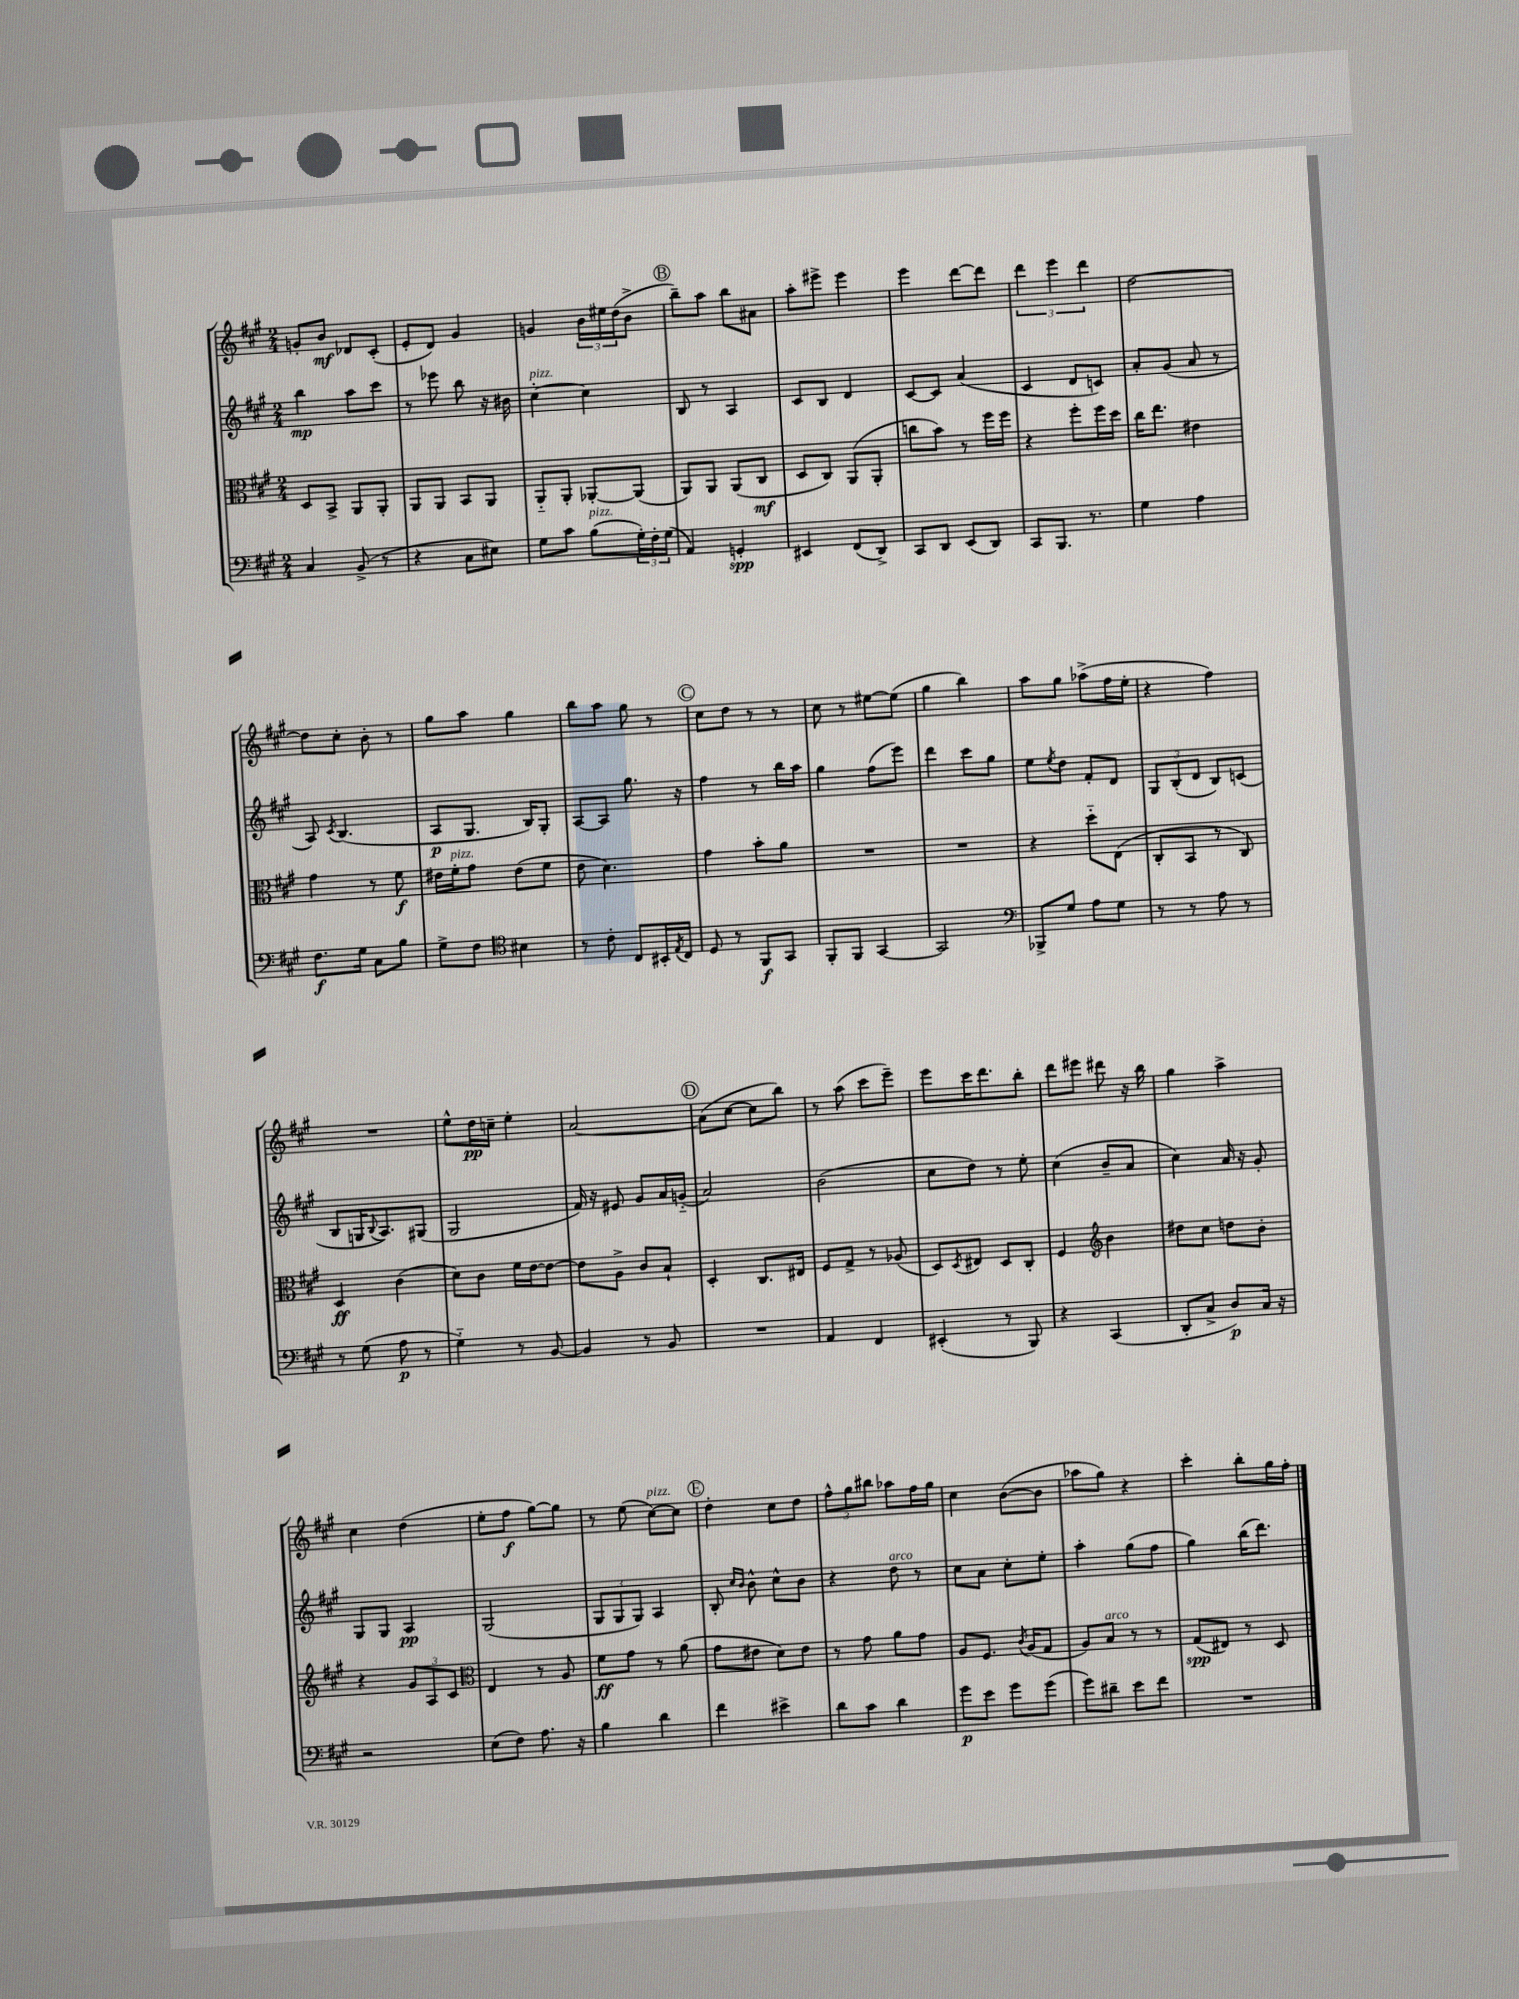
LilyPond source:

<<
\new StaffGroup <<
\new Staff = "s0" {
    \clef treble \key a \major \numericTimeSignature \time 2/4
    g'8-. b'8\mf des'8 cis'8-.( |
    e'8-. d'8) gis'4 |
    g'4 \tuplet 3/2 { b'16 eis''16 d''16( } b'8-> |
    \mark \markup { \circle "B" } b''8--) a''8 b''8 ais'8 |
    a''8-. eis'''8-> eis'''4 |
    e'''4 d'''8~ d'''8 |
    \tuplet 3/2 { d'''4 e'''4 d'''4 } |
    d''2~ |
    d''8 cis''8-. b'8-. r8 |
    gis''8 a''8 gis''4 |
    b''8 a''8 gis''8 r8 |
    \mark \markup { \circle "C" } cis''8 d''8 r8 r8 |
    cis''8 r8 eis''8~ eis''8( |
    gis''4 b''4) |
    a''8 gis''8 aes''8->( fis''16 e''16-. |
    r4 fis''4) |
    R2 |
    e''8-^ d''16\pp c''16-- e''4-. |
    a'2~ |
    \mark \markup { \circle "D" } a'8( cis''8~ cis''8 b''8) |
    r8 a''8( cis'''8 e'''8--) |
    e'''8 cis'''16 d'''8. b''8-. |
    d'''8 eis'''8 dis'''8 r16 b''16 |
    gis''4 a''4-> |
    cis''4 d''4( |
    e''8-. fis''8\f gis''8~) gis''8 |
    r8 e''8( cis''8~^\markup { \italic "pizz." }) cis''8 |
    \mark \markup { \circle "E" } d''4-. cis''8 d''8 |
    \tuplet 3/2 { fis''8-^ gis''8 bis''8 } aes''8 fis''16 gis''16 |
    cis''4 b'8~( b'8 |
    aes''8 gis''8) r4 |
    cis'''4-. b''8-. gis''16 fis''16-. \bar "|." |
}
\new Staff = "s1" {
    \clef treble \key a \major \numericTimeSignature \time 2/4
    b''4\mp a''8 cis'''8 |
    r8 ees'''8 b''8 r16 bis'16 |
    cis''4~-.^\markup { \italic "pizz." } cis''4 |
    \mark \markup { \circle "B" } b8 r8 a4 |
    cis'8 b8 d'4 |
    cis'8~ cis'8 a'4( |
    cis'4 d'8 c'8) |
    a'8-. gis'8( a'8 r8 |
    a8) \acciaccatura { cis'8 } b4.( |
    a8\p gis8. b16) gis8-. |
    a8~ a8 gis''8. r16 |
    \mark \markup { \circle "C" } fis''4 r8 b''16 a''16 |
    gis''4 fis''8( e'''8) |
    d'''4 cis'''8 gis''8 |
    e''8 \acciaccatura { e''8 } d''8 fis'8-. d'8 |
    \tuplet 3/2 { gis8 b8-.( d'8 } b8) c'8( |
    b8 g16 \appoggiatura { b8 } a8.) gis8( |
    gis2 |
    fis'16) r16 eis'8 gis'8 a'16 g'16-_( |
    \mark \markup { \circle "D" } a'2) |
    b'2( |
    cis''8 d''8) r8 e''8-. |
    cis''4( b'8-- a'8 |
    cis''4) a'16 r16 gis'8-. |
    gis8 gis8 a4\pp |
    gis2( |
    \tuplet 3/2 { gis8 gis8 gis8) } a4 |
    \mark \markup { \circle "E" } b8-. \grace { cis''16 b'16 } b'8-^ cis''8-^ b'8 |
    r4 d''8^\markup { \italic "arco" } r8 |
    cis''8 a'8 cis''8-. e''8-. |
    a''4-. gis''8( fis''8 |
    gis''4) b''16( d'''8.) \bar "|." |
}
\new Staff = "s2" {
    \clef alto \key a \major \numericTimeSignature \time 2/4
    d8 b,8-> a,8 a,8-. |
    a,8 a,8 b,8 a,8 |
    a,8-_ a,8-. aes,8~-. aes,8( |
    \mark \markup { \circle "B" } a,8) a,8 a,8( cis8\mf |
    d8 cis8) a,8( a,8-. |
    c''8 b'8) r8 fis''16 fis''16 |
    r4 fis''8-. fis''16 d''16 |
    cis''16 e''8. eis'4 |
    gis'4 r8 fis'8\f |
    eis'16 fis'16-.^\markup { \italic "pizz." } gis'8 eis'8( fis'8 |
    e'8 d'4.) |
    \mark \markup { \circle "C" } gis'4 b'8-. a'8 |
    R2 |
    R2 |
    r4 d''8-_ e8( |
    cis8-. b,8 r8 cis8) |
    d4\ff cis'4( |
    d'8) cis'8 fis'16 e'16~ e'8~ |
    e'8 a8-> cis'8 b8-! |
    \mark \markup { \circle "D" } d4-. cis8. eis16 |
    fis8 gis8-> r8 aes8( |
    d8) \acciaccatura { d8 } eis8 d8 cis8-. |
    fis4 \clef treble b'4 |
    dis''8 cis''8 d''8 b'8-. |
    r4 \tuplet 3/2 { gis'8 a8 cis'8 } |
    \clef alto e4 r8 a8 |
    fis'8\ff gis'8 r8 a'8( |
    \mark \markup { \circle "E" } gis'8 eis'8 d'8) eis'8 |
    r8 gis'8 a'8 gis'8 |
    a8 fis8. \acciaccatura { cis'8 } a16( gis8 |
    a8) b8^\markup { \italic "arco" } r8 r8 |
    gis8\spp( eis8) r8 d8 \bar "|." |
}
\new Staff = "s3" {
    \clef bass \key a \major \numericTimeSignature \time 2/4
    cis4 b,8->( r8 |
    r4 cis8 eis8) |
    gis8 cis'8 b8^\markup { \italic "pizz." }( \tuplet 3/2 { gis16-.) fis16-. gis16( } |
    \mark \markup { \circle "B" } a,4) g,4-.\spp |
    eis,4 fis,8( d,8->) |
    cis,8 d,8 e,8( d,8) |
    cis,8 b,,8. r8. |
    gis4 a4 |
    fis8.\f gis16 cis8 b8 |
    gis8-> fis8 \clef tenor bis4 |
    r8 cis'8-. cis8 bis,16-. \acciaccatura { e8 } cis16 |
    \mark \markup { \circle "C" } d8 r8 fis,8\f gis,8 |
    fis,8-. fis,8 gis,4~ |
    gis,2 |
    \clef bass bes,,8-> gis8 a8 gis8 |
    r8 r8 a8 r8 |
    r8 gis8( a8\p r8 |
    gis4-_) r8 b,8~ |
    b,4 r8 b,8 |
    \mark \markup { \circle "D" } R2 |
    a,4 fis,4 |
    eis,4-.( r8 b,,8) |
    r4 cis,4( |
    d,8-. cis8-> d8\p) cis16 r16 |
    r2 |
    e8( fis8) a8. r16 |
    b4 d'4 |
    \mark \markup { \circle "E" } fis'4 eis'4-> |
    d'8 cis'8 d'4 |
    gis'8\p e'8 gis'8 gis'8( |
    gis'8) dis'8-- e'8 fis'8 |
    R2 \bar "|." |
}
>>
>>
